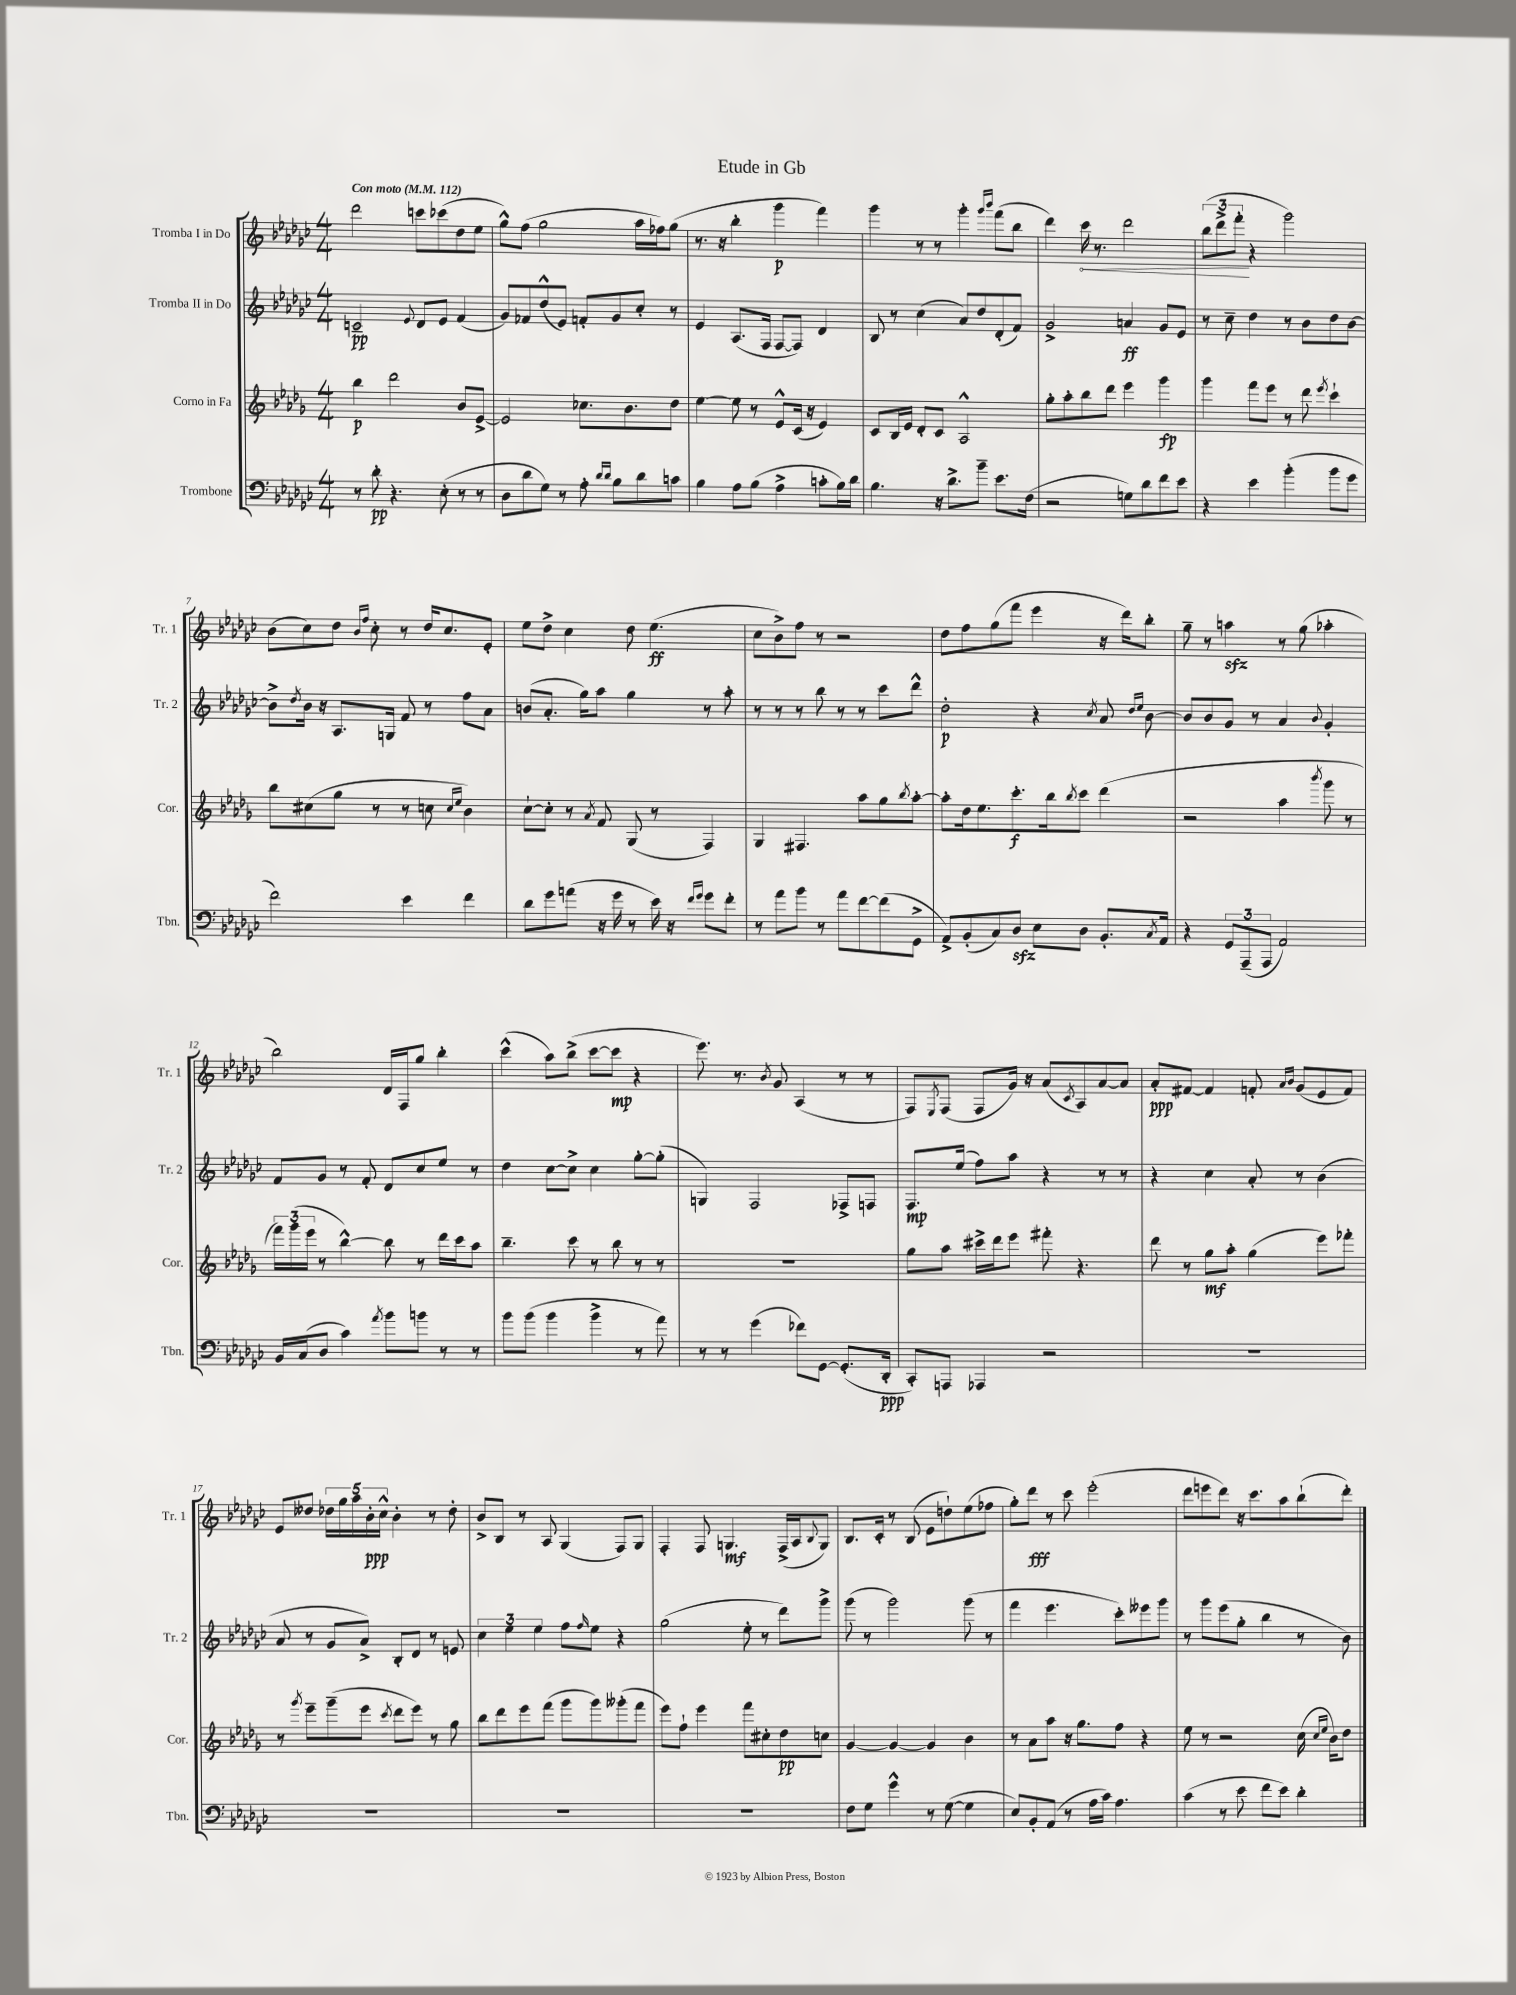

**kern	**dynam	**kern	**dynam	**kern	**dynam	**kern	**dynam
*part4	*part4	*part3	*part3	*part2	*part2	*part1	*part1
*staff4	*staff4	*staff3	*staff3	*staff2	*staff2	*staff1	*staff1
*I"Trombone	*	*I"Corno in Fa	*	*I"Tromba II in Do	*	*I"Tromba I in Do	*
*I'Tbn.	*	*I'Cor.	*	*I'Tr. 2	*	*I'Tr. 1	*
*clefF4	*	*clefG2	*	*clefG2	*	*clefG2	*
*k[b-e-a-d-g-c-]	*	*k[b-e-a-d-g-]	*	*k[b-e-a-d-g-c-]	*	*k[b-e-a-d-g-c-]	*
*M4/4	*	*M4/4	*	*M4/4	*	*M4/4	*
*MM112	*	*MM112	*	*MM112	*	*MM112	*
=1	=1	=1	=1	=1	=1	=1	=1
!	!	!	!	!	!	!LO:TX:a:B:t=Con moto	!
8r	.	4bb-\	p	2cn~/	pp	2ddd-\	.
8d-'\	pp	.	.	.	.	.	.
4.r	.	2ddd-\	.	.	.	.	.
.	.	.	.	8qqe-/	.	.	.
.	.	.	.	8d-/L	.	8cccn\L	.
(8E-'\	.	.	.	8e-/J	.	(8ccc-X\	.
8r	.	8b-/L	.	(4f/	.	8dd-\	.
8r	.	[8e-^/J	.	.	.	8ee-\J	.
=2	=2	=2	=2	=2	=2	=2	=2
8D-\L	.	2e-/]	.	8g-/L)	.	8gg-^^\L)	.
8d-\	.	.	.	8f-X/	.	(8ff\J	.
8G-\J)	.	.	.	(8dd-^^/	.	2gg-\	.
8r	.	.	.	8e-/J)	.	.	.
8A-'\	.	8.cc-X\L	.	8fn'/L	.	.	.
16qqd-/LL	.	.	.	.	.	.	.
16qqd-/JJ	.	.	.	.	.	.	.
8B-\L	.	.	.	8g-/	.	.	.
.	.	8.b-\	.	.	.	.	.
8d-\	.	.	.	8cc-'/J	.	16aa-\LL	.
.	.	.	.	.	.	16ff-X\J)	.
8cn\J	.	8dd-\J	.	8r	.	(8gg-\J	.
=3	=3	=3	=3	=3	=3	=3	=3
4B-\	.	[4ee-\	.	4e-/	.	8.r	.
.	.	.	.	.	.	16r	.
8A-\L	.	8ee-\]	.	(8.A-/L	.	4bb-'\	.
(8B-\J	.	8r	.	.	.	.	.
.	.	.	.	16F/Jk	.	.	.
4A-^\	.	8e-^^/L	.	[8F/L	.	4ggg-\	p
.	.	(16c/Jk	.	8F/J])	.	.	.
.	.	16r	.	.	.	.	.
8cn'\L	.	4e-/)	.	4d-/	.	4fff\)	.
16B-\L)	.	.	.	.	.	.	.
16d-\JJ	.	.	.	.	.	.	.
=4	=4	=4	=4	=4	=4	=4	=4
4.B-\	.	8c/L	.	8B-/	.	4ggg-\	.
.	.	16B-/L	.	8r	.	.	.
.	.	16e-/JJ	.	.	.	.	.
.	.	8d-'/L	.	(4cc-\	.	8r	.
16r	.	8c/J	.	.	.	8r	.
8.d-^\L	.	.	.	.	.	.	.
.	.	2A-^^/	.	8a-/L)	.	4ggg-'\	.
8b-~\J	.	.	.	8dd-/	.	.	.
.	.	.	.	.	.	16qqggg-/LL	.
.	.	.	.	.	.	16qqbbb-/JJ	.
8.e-\L	.	.	.	(8d-'/	.	(8fff\L	.
.	.	.	.	8f/J)	.	8bb-\J	.
(16F\Jk	.	.	.	.	.	.	.
=5	=5	=5	=5	=5	=5	=5	=5
2r	.	8gg-'\L	.	2g-^/	.	4ddd-\)	.
.	.	8aa-'\	.	.	.	.	.
!	!	!	!	!	!	!	!LO:HP:b
.	.	8bb-\	.	.	.	16ccc-\	<
.	.	.	.	.	.	8.r	.
.	.	8ddd-\J	.	.	.	.	.
8Gn\L)	.	4eee-\	.	4an/	ff	2ddd-\	.
8d-\	.	.	.	.	.	.	.
8f\	.	4ggg-\	fp	8g-/L	.	.	.
8e-\J	.	.	.	8e-/J	.	.	.
=6	=6	=6	=6	=6	=6	=6	=6
4r	.	4ggg-\	.	8r	.	(12bb-\L	.
.	.	.	.	.	.	12ddd-^\	.
.	.	.	.	8cc-~\	.	.	.
.	.	.	.	.	.	12fff'\J	.
4e-\	.	8fff\L	.	4dd-\	.	4r	[
.	.	8eee-\J	.	.	.	.	.
(4b-'\	.	8r	.	8r	.	2ggg-\)	.
.	.	8ddd-\	.	8b-\L	.	.	.
.	.	8qeee-/	.	.	.	.	.
8b-\L	.	4ccc`\	.	8dd-\	.	.	.
8g-\J	.	.	.	[8b-\J	.	.	.
!!LO:LB:g=z
=7	=7	=7	=7	=7	=7	=7	=7
2f\)	.	8bb-\L	.	8b-^\L]	.	(8b-\L	.
.	.	.	.	8qdd-/	.	.	.
.	.	(8cc#X\	.	16b-\Jk	.	8cc-\)	.
.	.	.	.	16r	.	.	.
.	.	8gg-\J	.	8.A-/L	.	8dd-\J	.
.	.	.	.	.	.	16qqb-/LL	.
.	.	.	.	.	.	16qqff/JJ	.
.	.	8r	.	.	.	8cc-'\	.
.	.	.	.	16Gn/Jk	.	.	.
4e-\	.	8r	.	8f/	.	8r	.
.	.	8ccn\	.	8r	.	16dd-/KL	.
.	.	.	.	.	.	8.cc-/	.
.	.	16qqcc/LL	.	.	.	.	.
.	.	16qqee-/JJ	.	.	.	.	.
4f\	.	4b-\)	.	8ff\L	.	.	.
.	.	.	.	8a-\J	.	8e-'/J	.
=8	=8	=8	=8	=8	=8	=8	=8
8d-\L	.	[8cc`\L	.	(8bn/L	.	8ee-\L	.
8g-\	.	8cc'\J]	.	8.a-'/J	.	8dd-^\J	.
(8an\J	.	8r	.	.	.	4cc-\	.
.	.	.	.	16gg-\KL)	.	.	.
.	.	8qa-/	.	.	.	.	.
16r	.	8f/	.	8aa-\J	.	.	.
16g-\	.	.	.	.	.	.	.
8r	.	(8G-/	.	4gg-\	.	8dd-\	.
16e-\)	.	8r	.	.	.	(4.ee-\	ff
16r	.	.	.	.	.	.	.
16qqf/LL	.	.	.	.	.	.	.
16qqg-/JJ	.	.	.	.	.	.	.
8g-\L	.	4F/)	.	8r	.	.	.
8f'\J	.	.	.	8aa-'\	.	.	.
=9	=9	=9	=9	=9	=9	=9	=9
8r	.	4G-/	.	8r	.	8cc-\L	.
8a-\L	.	.	.	8r	.	8b-^\)	.
8b-\J	.	4.F#X/	.	8r	.	8ff\J	.
8r	.	.	.	8bb-\	.	8r	.
8a-\L	.	.	.	8r	.	2r	.
[8f\	.	8aa-\L	.	8r	.	.	.
(8f\]	.	8gg-\	.	8ccc-\L	.	.	.
.	.	8qbb-/	.	.	.	.	.
8GG-^\J	.	[8aa-'\J	.	8ddd-^^\J	.	.	.
=10	=10	=10	=10	=10	=10	=10	=10
8AA-^/L)	.	8aa-'\L]	.	2dd-'\	p	8dd-\L	.
(8BB-'/	.	16dd-\k	.	.	.	8ff\	.
.	.	8.ee-\	.	.	.	.	.
8C-/)	.	.	.	.	.	(8gg-\	.
8D-zz/J	.	8.ccc'\	f	.	.	8fff\J	.
8E-\L	.	.	.	4r	.	4eee-\	.
.	.	16bb-\k	.	.	.	.	.
.	.	8qbb-/	.	.	.	.	.
8D-\J	.	8ccc\J	.	.	.	.	.
.	.	.	.	8qcc-/	.	.	.
8.BB-'/L	.	(4ddd-\	.	8a-/	.	16r	.
.	.	.	.	.	.	16ddd-\KL)	.
.	.	.	.	16qqdd-/LL	.	.	.
.	.	.	.	16qqee-/JJ	.	.	.
.	.	.	.	[8b-\	.	8bb-'\J	.
8qC-/	.	.	.	.	.	.	.
16AA-/Jk	.	.	.	.	.	.	.
=11	=11	=11	=11	=11	=11	=11	=11
4r	.	2r	.	8b-/L]	.	8gg-~\	.
.	.	.	.	8b-/	.	8r	.
12GG-/L	.	.	.	8g-/J	.	4aanzz\	.
(12AAA-~/	.	.	.	.	.	.	.
.	.	.	.	8r	.	.	.
12AAA-/J	.	.	.	.	.	.	.
2AA-/)	.	4aa-\	.	4a-/	.	8r	.
.	.	.	.	.	.	(8gg-\	.
.	.	8qbbb-/	.	8qqb-/	.	.	.
.	.	8ggg-\	.	4g-'/	.	4aa-X'\	.
.	.	8r	.	.	.	.	.
!!LO:LB:g=z
=12	=12	=12	=12	=12	=12	=12	=12
16BB-/LL	.	24fff\LL)	.	8f/L	.	2bb-\)	.
.	.	(24ggg-\	.	.	.	.	.
(16C-/J	.	.	.	.	.	.	.
.	.	24eee-\JJ	.	.	.	.	.
8D-/J	.	8r	.	8g-/J	.	.	.
4c-\)	.	[4bb-^^\)	.	8r	.	.	.
.	.	.	.	8f'/	.	.	.
8qa-/	.	.	.	.	.	.	.
8b-\L	.	8bb-\]	.	8d-/L	.	16d-/LL	.
.	.	.	.	.	.	16F/J	.
8bn\J	.	8r	.	8cc-/	.	8gg-/J	.
8r	.	16ddd-\LL	.	8ee-/J	.	4bb-'\	.
.	.	16ccc\J	.	.	.	.	.
8r	.	8aa-\J	.	8r	.	.	.
=13	=13	=13	=13	=13	=13	=13	=13
8b-\L	.	4.bb-~\	.	4dd-\	.	(4ccc-^^\	.
(8b-\J	.	.	.	.	.	.	.
4b-\	.	.	.	[8cc-\L	.	8aa-\L)	.
.	.	8ccc\	.	8cc-^\J]	.	(8bb-^\J	.
4b-^\	.	8r	.	4cc-\	.	[8ccc-\L	.
.	.	8bb-\	.	.	.	8ccc-\J]	mp
8r	.	8r	.	[8gg-'\L	.	4r	.
8a-\)	.	8r	.	(8gg-'\J]	.	.	.
=14	=14	=14	=14	=14	=14	=14	=14
8r	.	1r	.	4Gn/)	.	8.eee-\)	.
8r	.	.	.	.	.	.	.
.	.	.	.	.	.	8.r	.
(4g-\	.	.	.	2F/	.	.	.
.	.	.	.	.	.	8qb-/	.
.	.	.	.	.	.	8g-/	.
8f-X\L)	.	.	.	.	.	(4A-/	.
[8GG-\J	.	.	.	.	.	.	.
(8.GG-'/L]	.	.	.	8F-X^/L	.	8r	.
.	.	.	.	8Fn/J	.	8r	.
16DD-'/Jk	ppp	.	.	.	.	.	.
=15	=15	=15	=15	=15	=15	=15	=15
8CC-'/L)	.	8gg-\L	.	8.F/L	mp	8F/L)	.
.	.	.	.	.	.	8qE-/	.
8AAAn/J	.	8aa-\J	.	.	.	(8F/J	.
.	.	.	.	(16ee-/Jk	.	.	.
4AAA-X/	.	16ccc#X^\LL	.	8ff\L)	.	8F/L	.
.	.	16ddd-\J	.	.	.	.	.
.	.	8eee-\J	.	8aa-\J	.	16g-/Jk)	.
.	.	.	.	.	.	16r	.
2r	.	8fff#X'\	.	4r	.	(8a-/L	.
.	.	.	.	.	.	8qc-/	.
.	.	4.r	.	.	.	8A-/)	.
.	.	.	.	8r	.	[8a-/	.
.	.	.	.	8r	.	8a-/J]	.
=16	=16	=16	=16	=16	=16	=16	=16
1r	.	8ddd-\	.	4r	.	8a-'/L	ppp
.	.	8r	.	.	.	[8f#X/J	.
.	.	8gg-\L	mf	4cc-\	.	4f#/]	.
.	.	8aa-'\J	.	.	.	.	.
.	.	(4gg-\	.	8a-'/	.	8fn'/	.
.	.	.	.	.	.	16qqa-/LL	.
.	.	.	.	.	.	16qqb-/JJ	.
.	.	.	.	8r	.	(8g-/L	.
.	.	8eee-\L)	.	(4b-\	.	8e-/	.
.	.	8fff-X'\J	.	.	.	8f/J)	.
!!LO:LB:g=z
=17	=17	=17	=17	=17	=17	=17	=17
1r	.	8r	.	8a-/	.	8e-/L	.
.	.	8qggg-/	.	.	.	.	.
.	.	8eee-~\L	.	8r	.	8dd--X/J	.
.	.	(8ggg-~\	.	8g-/L	.	20dd-X\LL	.
.	.	.	.	.	.	20gg-\	.
.	.	.	.	.	.	20aa-\	.
.	.	8eee-\J	.	8a-^/J)	.	.	.
.	.	.	.	.	.	20b-'\	ppp
.	.	.	.	.	.	20cc-^^\JJ	.
.	.	8qccc/	.	.	.	.	.
.	.	8ddd-\L	.	8B-'/L	.	4b-'\	.
.	.	8eee-\J)	.	8d-/J	.	.	.
.	.	8r	.	8r	.	8r	.
.	.	8gg-\	.	8en/	.	8dd-'\	.
=18	=18	=18	=18	=18	=18	=18	=18
1r	.	8bb-\L	.	6cc-\	.	8b-^/L	.
.	.	8ddd-\	.	.	.	8B-/J	.
.	.	.	.	6ee-\	.	.	.
.	.	8eee-\	.	.	.	8r	.
.	.	.	.	6ee-\	.	.	.
.	.	(8fff\J	.	.	.	8A-/	.
.	.	8ggg-\L	.	8ff\L	.	(4G-/	.
.	.	.	.	16qqff/	.	.	.
.	.	8ggg-\)	.	8ee-\J	.	.	.
.	.	(8ggg--X'\	.	4r	.	8F/L)	.
.	.	8fff\J	.	.	.	8G-/J	.
=19	=19	=19	=19	=19	=19	=19	=19
1r	.	8eee-\L)	.	(2gg-\	.	4F'/	.
.	.	8ff`\J	.	.	.	.	.
.	.	4eee-\	.	.	.	8F/	.
.	.	.	.	.	.	4.Gn/	mf
.	.	8fff\L	.	8ee-'\	.	.	.
.	.	8cc#X'\	.	8r	.	.	.
.	.	8dd-\	pp	8ddd-\L)	.	(16F^/LL	.
.	.	.	.	.	.	16A-/J	.
.	.	.	.	.	.	8qqB-/	.
.	.	8ccn\J	.	8ggg-^\J	.	8G/J)	.
=20	=20	=20	=20	=20	=20	=20	=20
8F\L	.	[4g-/	.	(8ggg-\	.	8.B-/L	.
8G-\J	.	.	.	8r	.	.	.
.	.	.	.	.	.	16c-'/Jk	.
4g-^^\	.	4g-/_	.	2ggg-\)	.	8r	.
.	.	.	.	.	.	(8B-/	.
8r	.	4g-/]	.	.	.	8e-\L	.
([8G-\	.	.	.	.	.	8ddn`\)	.
4G-\]	.	4b-\	.	(8ggg-\	.	(8ee-\	.
.	.	.	.	8r	.	8ff-X\J	.
=21	=21	=21	=21	=21	=21	=21	=21
8E-/L)	.	8r	.	4fff\	.	8gg-'\L)	.
8BB-'/	.	8a-\L	.	.	.	8ddd-\J	fff
(8AA-/J	.	8aa-\J	.	4.eee-\	.	8r	.
8r	.	16r	.	.	.	8ccc-\	.
.	.	8.gg-\L	.	.	.	.	.
16A-\LL	.	.	.	.	.	(2eee-'\	.
16c-\JJ)	.	.	.	.	.	.	.
4.A-\	.	8ff\J	.	8ccc-'\L)	.	.	.
.	.	4r	.	8eee--X\	.	.	.
.	.	.	.	8ggg-\J	.	.	.
=22	=22	=22	=22	=22	=22	=22	=22
(4c-\	.	8ee-\	.	8r	.	8ddd-\L	.
.	.	8r	.	8ggg-\L	.	8eeen\	.
8r	.	2r	.	(8eee-\	.	8ddd-\J)	.
8e-\	.	.	.	8gg-'\J	.	16r	.
.	.	.	.	.	.	8.ccc-\L	.
8f\L	.	.	.	4bb-\	.	.	.
8e-\J)	.	.	.	.	.	8aa-\	.
4d-'\	.	(16cc\	.	8r	.	(8bb-`\	.
.	.	16qqcc/LL	.	.	.	.	.
.	.	16qqee-/JJ	.	.	.	.	.
.	.	16b-\KL)	.	.	.	.	.
.	.	8dd-\J	.	8b-\)	.	8ddd-'\J)	.
==	==	==	==	==	==	==	==
*-	*-	*-	*-	*-	*-	*-	*-
